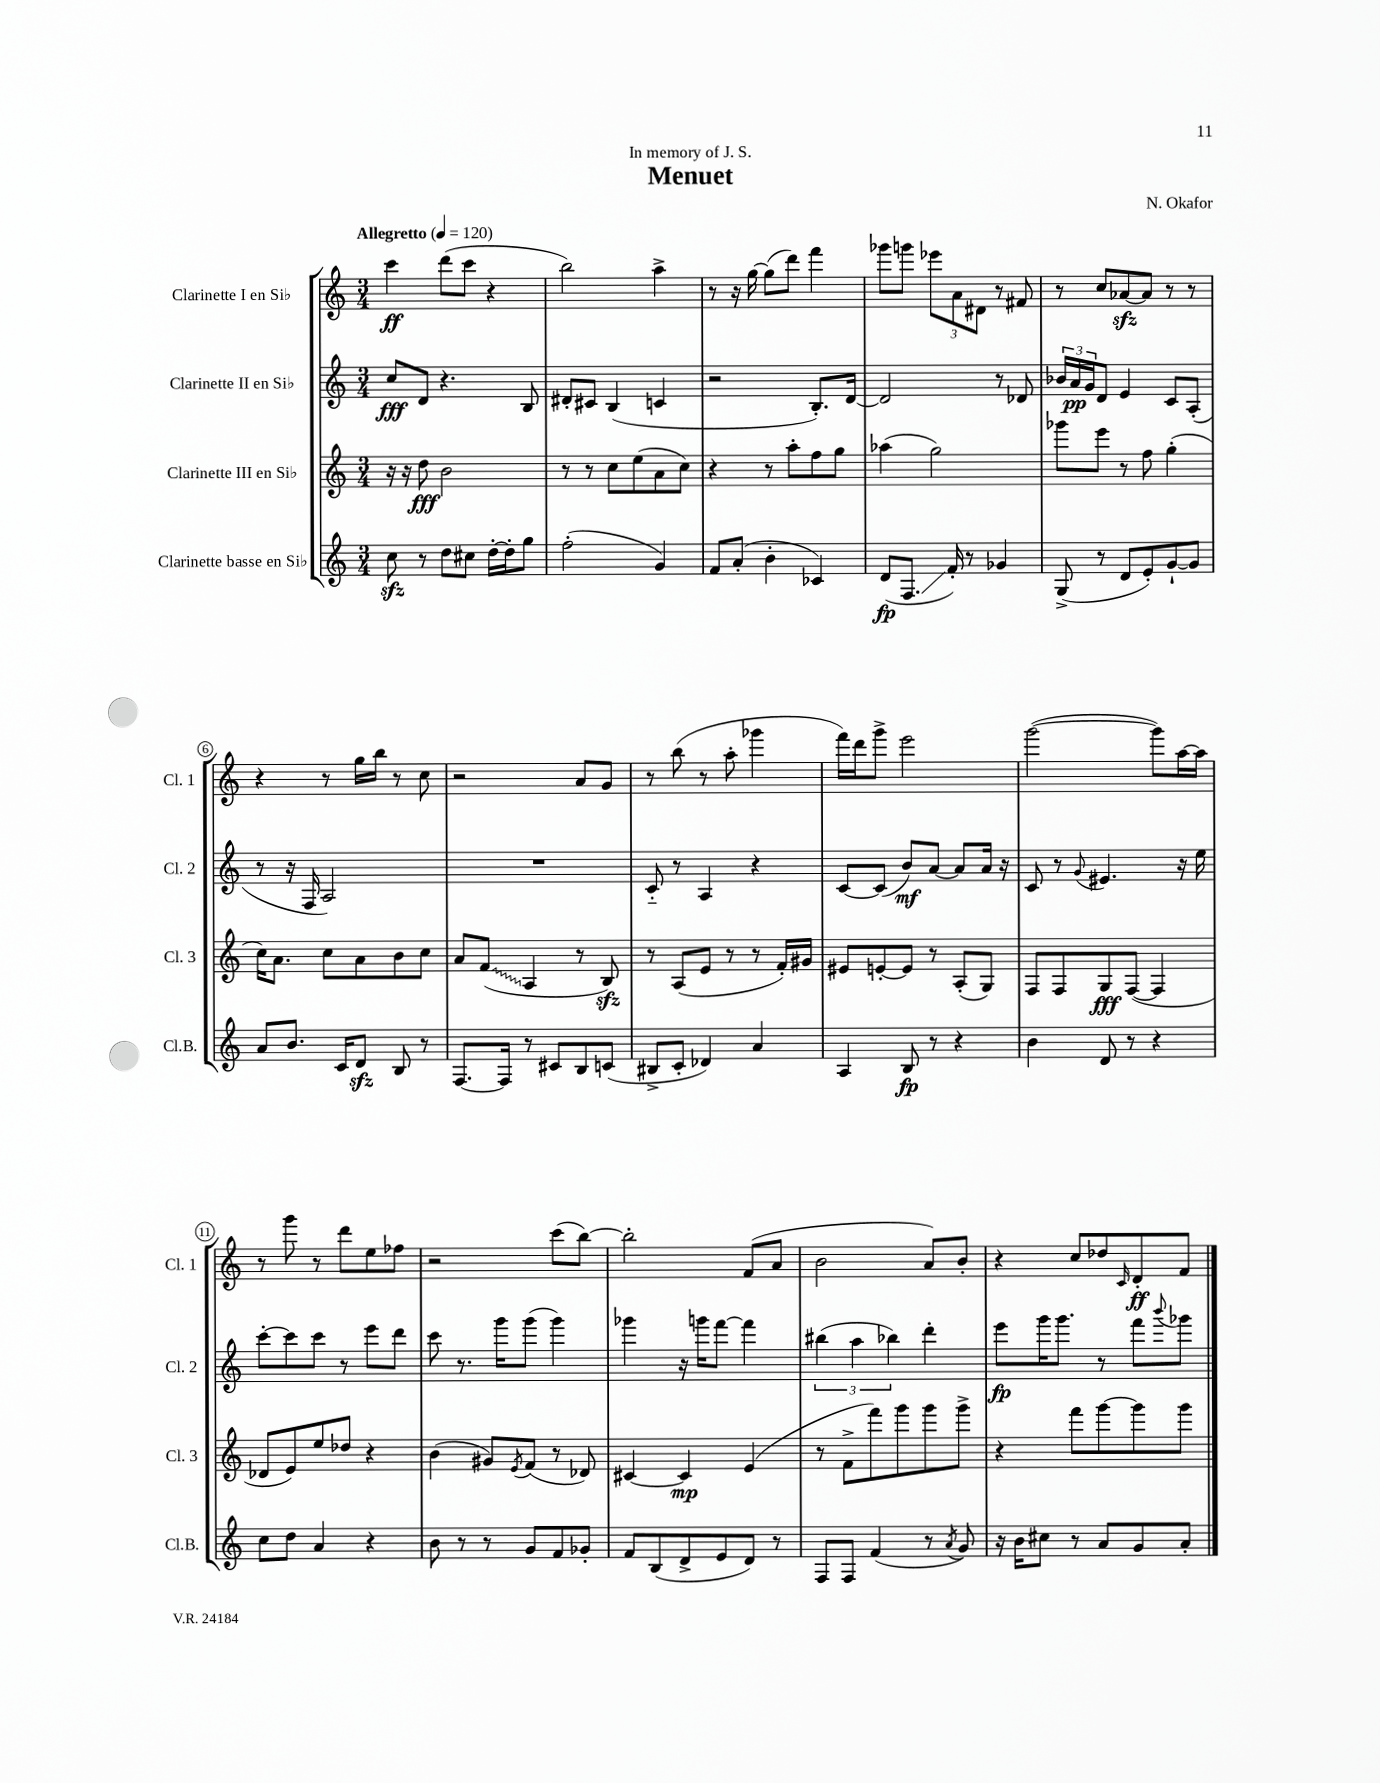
\header { title = "Menuet" composer = "N. Okafor" dedication = "In memory of J. S." }
<<
\new StaffGroup <<
\new Staff = "s0" \with { instrumentName = "Clarinette I en Sib" shortInstrumentName = "Cl. 1" } {
    \clef treble \key c \major \numericTimeSignature \time 3/4 \tempo "Allegretto" 4 = 120
    c'''4\ff d'''8( c'''8 r4 |
    b''2) a''4-> |
    r8 r16 g''16~ g''8( d'''8) f'''4 |
    ges'''8 g'''8 \tuplet 3/2 { ees'''8 a'8 dis'8 } r8 fis'8 |
    r8 c''8 aes'8~\sfz aes'8 r8 r8 |
    r4 r8 g''16 b''16 r8 c''8 |
    r2 a'8 g'8 |
    r8 b''8( r8 a''8-. ges'''4 |
    f'''16) d'''16 g'''8-> e'''2 |
    g'''2~( g'''8) a''16~ a''16 |
    r8 g'''8 r8 d'''8 e''8 fes''8 |
    r2 c'''8( b''8~) |
    b''2-. f'8( a'8 |
    b'2 a'8) b'8-. |
    r4 c''8 des''8 \grace { c'16 } d'8-.\ff f'8 \bar "|." |
}
\new Staff = "s1" \with { instrumentName = "Clarinette II en Sib" shortInstrumentName = "Cl. 2" } {
    \clef treble \key c \major \numericTimeSignature \time 3/4
    c''8\fff d'8 r4. b8 |
    dis'8-. cis'8 b4( c'4 |
    r2 b8.-.) d'16~ |
    d'2 r8 des'8 |
    \tuplet 3/2 { bes'16 a'16\pp g'16 } d'8 e'4 c'8 a8-.( |
    r8 r16 f16 a2) |
    R2. |
    c'8-_ r8 a4 r4 |
    c'8~ c'8( b'8\mf) a'8~ a'8 a'16 r16 |
    c'8 r8 \appoggiatura { g'8 } eis'4. r16 e''16 |
    c'''8~-. c'''8 c'''8 r8 e'''8 d'''8 |
    c'''8 r8. g'''16 g'''8( g'''4) |
    ges'''4 r16 g'''16 f'''8~ f'''4 |
    \tuplet 3/2 { bis''4( a''4 bes''4) } d'''4-. |
    e'''8\fp g'''16 g'''8. r8 f'''8 \appoggiatura { b'''8 } ges'''8 \bar "|." |
}
\new Staff = "s2" \with { instrumentName = "Clarinette III en Sib" shortInstrumentName = "Cl. 3" } {
    \clef treble \key c \major \numericTimeSignature \time 3/4
    r16 r16 d''8\fff b'2 |
    r8 r8 c''8 e''8( a'8 c''8) |
    r4 r8 a''8-. f''8 g''8 |
    aes''4( g''2) |
    ges'''8 e'''8 r8 f''8 g''4-.( |
    c''16) a'8. c''8 a'8 b'8 c''8 |
    a'8 \once \override Glissando.style = #'zigzag f'8\glissando( a4 r8 b8\sfz) |
    r8 a8( e'8 r8 r8 f'16-.) gis'16 |
    eis'8 e'8~-. e'8 r8 a8-.( g8) |
    f8 f8 g8\fff f8~( f4 |
    des'8 e'8) e''8 des''8 r4 |
    b'4( gis'8) \acciaccatura { e'8 } f'8( r8 des'8) |
    cis'4~ cis'4\mp e'4( |
    r8 f'8-> f'''8) g'''8 g'''8 g'''8-> |
    r4 f'''8 g'''8~ g'''8 g'''8 \bar "|." |
}
\new Staff = "s3" \with { instrumentName = "Clarinette basse en Sib" shortInstrumentName = "Cl.B." } {
    \clef treble \key c \major \numericTimeSignature \time 3/4
    c''8\sfz r8 d''8 cis''8 d''16~-. d''16-. g''8 |
    f''2-.( g'4) |
    f'8 a'8-.( b'4-. ces'4) |
    d'8\fp( f8.\glissando f'16-.) r8 ges'4 |
    g8->( r8 d'8 e'8-.) g'8~-! g'8 |
    a'8 b'8. c'16 d'8\sfz b8 r8 |
    f8.~ f16 r8 cis'8 b8 c'8( |
    bis8-> c'8-. des'4) a'4 |
    a4 b8\fp r8 r4 |
    b'4 d'8 r8 r4 |
    c''8 d''8 a'4 r4 |
    b'8 r8 r8 g'8 f'8 ges'8-. |
    f'8 b8( d'8-> e'8 d'8) r8 |
    f8 f8 f'4( r8 \acciaccatura { a'8 } g'8) |
    r16 b'16 cis''8 r8 a'8 g'8 a'8-. \bar "|." |
}
>>
>>
\layout { \context { \Score \override BarNumber.stencil = #(make-stencil-circler 0.1 0.3 ly:text-interface::print) } }
